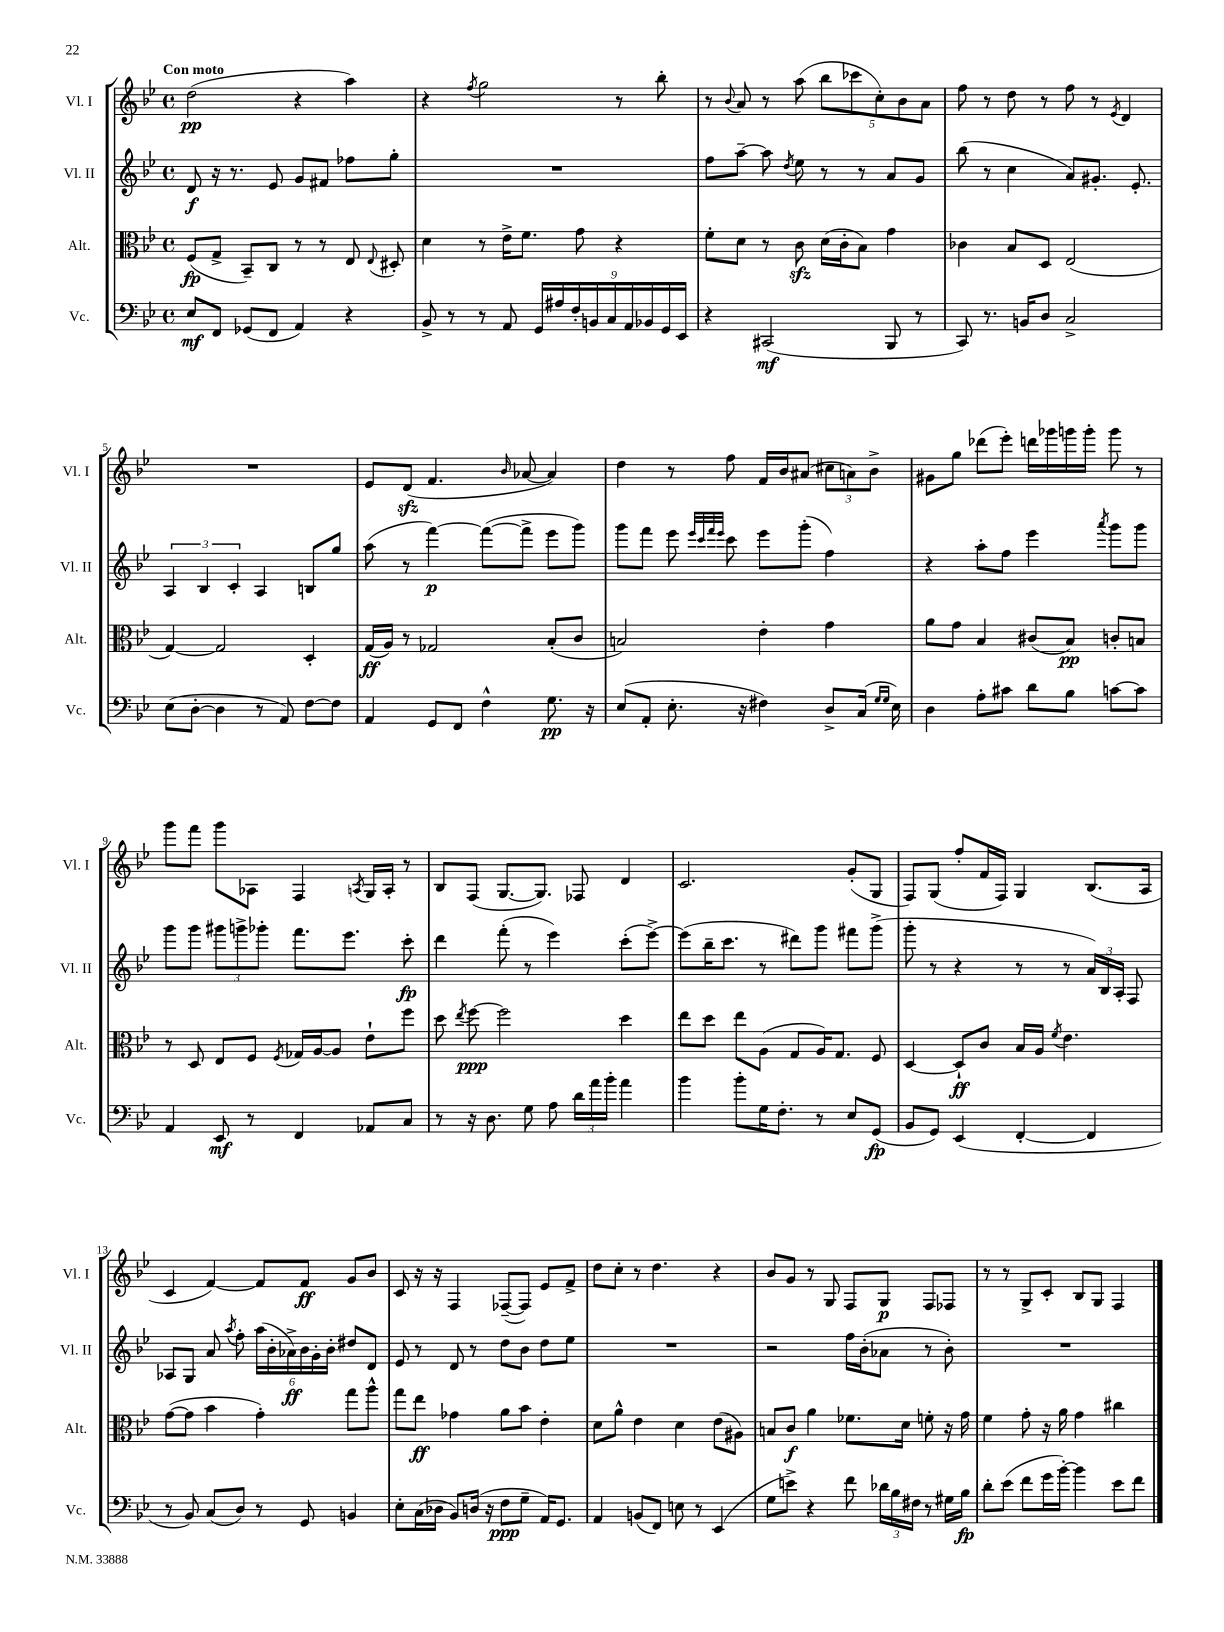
<<
\new StaffGroup <<
\new Staff = "s0" \with { instrumentName = "Vl. I" shortInstrumentName = "Vl. I" } {
    \clef treble \key bes \major \defaultTimeSignature \time 4/4 \tempo "Con moto"
    \autoBeamOff d''2\pp( r4 a''4) |
    r4 \acciaccatura { f''8 } g''2 r8 bes''8-. |
    r8 \appoggiatura { bes'8 } a'8 r8 a''8( \tuplet 5/4 { bes''8[ ces'''8 c''8-.) bes'8 a'8] } |
    f''8 r8 d''8 r8 f''8 r8 \acciaccatura { ees'8 } d'4 |
    R1 |
    ees'8[ d'8]\sfz( f'4. \grace { bes'16 } aes'8~ aes'4) |
    d''4 r8 f''8 f'16[ bes'16 ais'8]( \tuplet 3/2 { cis''8[ a'8) bes'8]-> } |
    gis'8[ g''8] des'''8[( ees'''8]-.) d'''16[ ges'''16 g'''16 g'''16]-. g'''8 r8 |
    g'''8[ f'''8] g'''8[ aes8] f4 \acciaccatura { a8 } g16[ a16]-. r8 |
    bes8[ f8]( g8.[~ g8.]) fes8 d'4 |
    c'2. g'8[-.( g8] |
    f8[) g8]( f''8[-. f'16 f16]) g4 bes8.[( a16] |
    c'4 f'4~) f'8[ f'8]\ff g'8[ bes'8] |
    c'8 r16 r16 f4 fes8[~--( fes8]) ees'8[ f'8]-> |
    d''8[ c''8]-. r8 d''4. r4 |
    bes'8[ g'8] r8 g8 f8[ g8]\p f8[ fes8] |
    r8 r8 g8[-> c'8]-. bes8[ g8] f4 \bar "|." |
}
\new Staff = "s1" \with { instrumentName = "Vl. II" shortInstrumentName = "Vl. II" } {
    \clef treble \key bes \major \defaultTimeSignature \time 4/4
    \autoBeamOff d'8\f r16 r8. ees'8 g'8[ fis'8] fes''8[ g''8]-. |
    R1 |
    f''8[ a''8]~-- a''8 \acciaccatura { d''8 } ees''8 r8 r8 a'8[ g'8] |
    bes''8( r8 c''4 a'8[) gis'8.]-. ees'8.-. |
    \tuplet 3/2 { a4 bes4 c'4-. } a4 b8[ g''8] |
    a''8( r8 f'''4~\p) f'''8[~( f'''8]-> ees'''8[ g'''8]) |
    g'''8[ f'''8] ees'''8 \grace { ees'''32[ c'''32 f'''32 ees'''32] } c'''8 ees'''8[ g'''8]-.( f''4) |
    r4 a''8[-. f''8] ees'''4 \acciaccatura { a'''8 } g'''8[ g'''8] |
    g'''8[ g'''8] \tuplet 3/2 { gis'''8[ g'''8-> ges'''8]-. } f'''8.[ ees'''8.] c'''8-.\fp |
    d'''4 f'''8-.( r8 ees'''4) c'''8[-.( ees'''8]~->) |
    ees'''8[( bes''16-- c'''8.] r8 dis'''8[) g'''8] fis'''8[ g'''8]->( |
    g'''8-. r8 r4 r8 r8 \tuplet 3/2 { a'16[) bes16 a16]-. } f8 |
    aes8[ g8] a'8 \acciaccatura { a''8 } f''8-. \tuplet 6/4 { a''16[( bes'16-. aes'16->\ff) bes'16 g'16-. bes'16]-. } dis''8[ d'8] |
    ees'8 r8 d'8 r8 d''8[ bes'8] d''8[ ees''8] |
    R1 |
    r2 f''16[ bes'16-.( aes'8] r8 bes'8-.) |
    R1 \bar "|." |
}
\new Staff = "s2" \with { instrumentName = "Alt." shortInstrumentName = "Alt." } {
    \clef alto \key bes \major \defaultTimeSignature \time 4/4
    \autoBeamOff f8[\fp( g8]-> bes,8[--) c8] r8 r8 ees8 \appoggiatura { ees8 } dis8-. |
    d'4 r8 ees'16[-> f'8.] g'8 r4 |
    f'8[-. d'8] r8 c'8\sfz d'16[( c'16-. bes8]) g'4 |
    ces'4 bes8[ d8] ees2( |
    g4~) g2 d4-. |
    g16[\ff( a16]) r8 ges2 bes8[-.( c'8] |
    b2) ees'4-. g'4 |
    a'8[ g'8] bes4 cis'8[( bes8]\pp) c'8[-. b8] |
    r8 d8 ees8[ f8] \acciaccatura { f8 } ges16[ a16~ a8] ees'8[-! f''8] |
    d''8 \acciaccatura { ees''8 } f''8~\ppp f''2 d''4 |
    ees''8[ d''8] ees''8[ a8]( g8[ a16) g8.] f8 |
    d4~ d8[-!\ff c'8] bes16[ a16] \acciaccatura { f'8 } ees'4. |
    g'8[~( g'8] bes'4 g'4-.) g''8[ a''8]-^ |
    g''8[ ees''8]\ff ges'4 a'8[ bes'8] ees'4-. |
    d'8[ a'8]-^ ees'4 d'4 ees'8[( ais8]) |
    b8[ c'8]\f a'4 fes'8.[ d'16] f'8-. r16 g'16 |
    f'4 g'8-. r16 a'16 g'4 cis''4 \bar "|." |
}
\new Staff = "s3" \with { instrumentName = "Vc." shortInstrumentName = "Vc." } {
    \clef bass \key bes \major \defaultTimeSignature \time 4/4
    \autoBeamOff ees8[\mf f,8] ges,8[( f,8] a,4) r4 |
    bes,8-> r8 r8 a,8 \tuplet 9/8 { g,16[ ais16 f16-. b,16 c16 a,16 bes,16 g,16 ees,16] } |
    r4 cis,2\mf( bes,,8 r8 |
    c,8) r8. b,16[ d8] c2-> |
    ees8[( d8]~-. d4 r8 a,8) f8[~ f8] |
    a,4 g,8[ f,8] f4-^ g8.\pp r16 |
    ees8[( a,8]-. ees8.-. r16 fis4) d8[-> c16]( \grace { g16[ g16] } ees16) |
    d4 a8[-. cis'8] d'8[ bes8] c'8[~ c'8] |
    a,4 ees,8\mf r8 f,4 aes,8[ c8] |
    r8 r16 d8. g8 a8 \tuplet 3/2 { d'16[ a'16 bes'16]-. } a'4 |
    bes'4 bes'8[-. g16 f8.]-. r8 ees8[ g,8]\fp( |
    bes,8[ g,8]) ees,4( f,4~-. f,4 |
    r8 bes,8) c8[( d8]) r8 g,8 b,4 |
    ees8[-. c16( des16] bes,8[) d16]( r16 f8[\ppp g8]-- a,16[) g,8.] |
    a,4 b,8[( f,8]) e8 r8 ees,4( |
    g8[ e'8]->) r4 f'8 \tuplet 3/2 { des'16[ bes16 fis16] } r8 gis16[ bes16]\fp |
    d'8[-. ees'8]( f'8[ g'16 bes'16]~-.) bes'4 ees'8[ f'8] \bar "|." |
}
>>
>>
